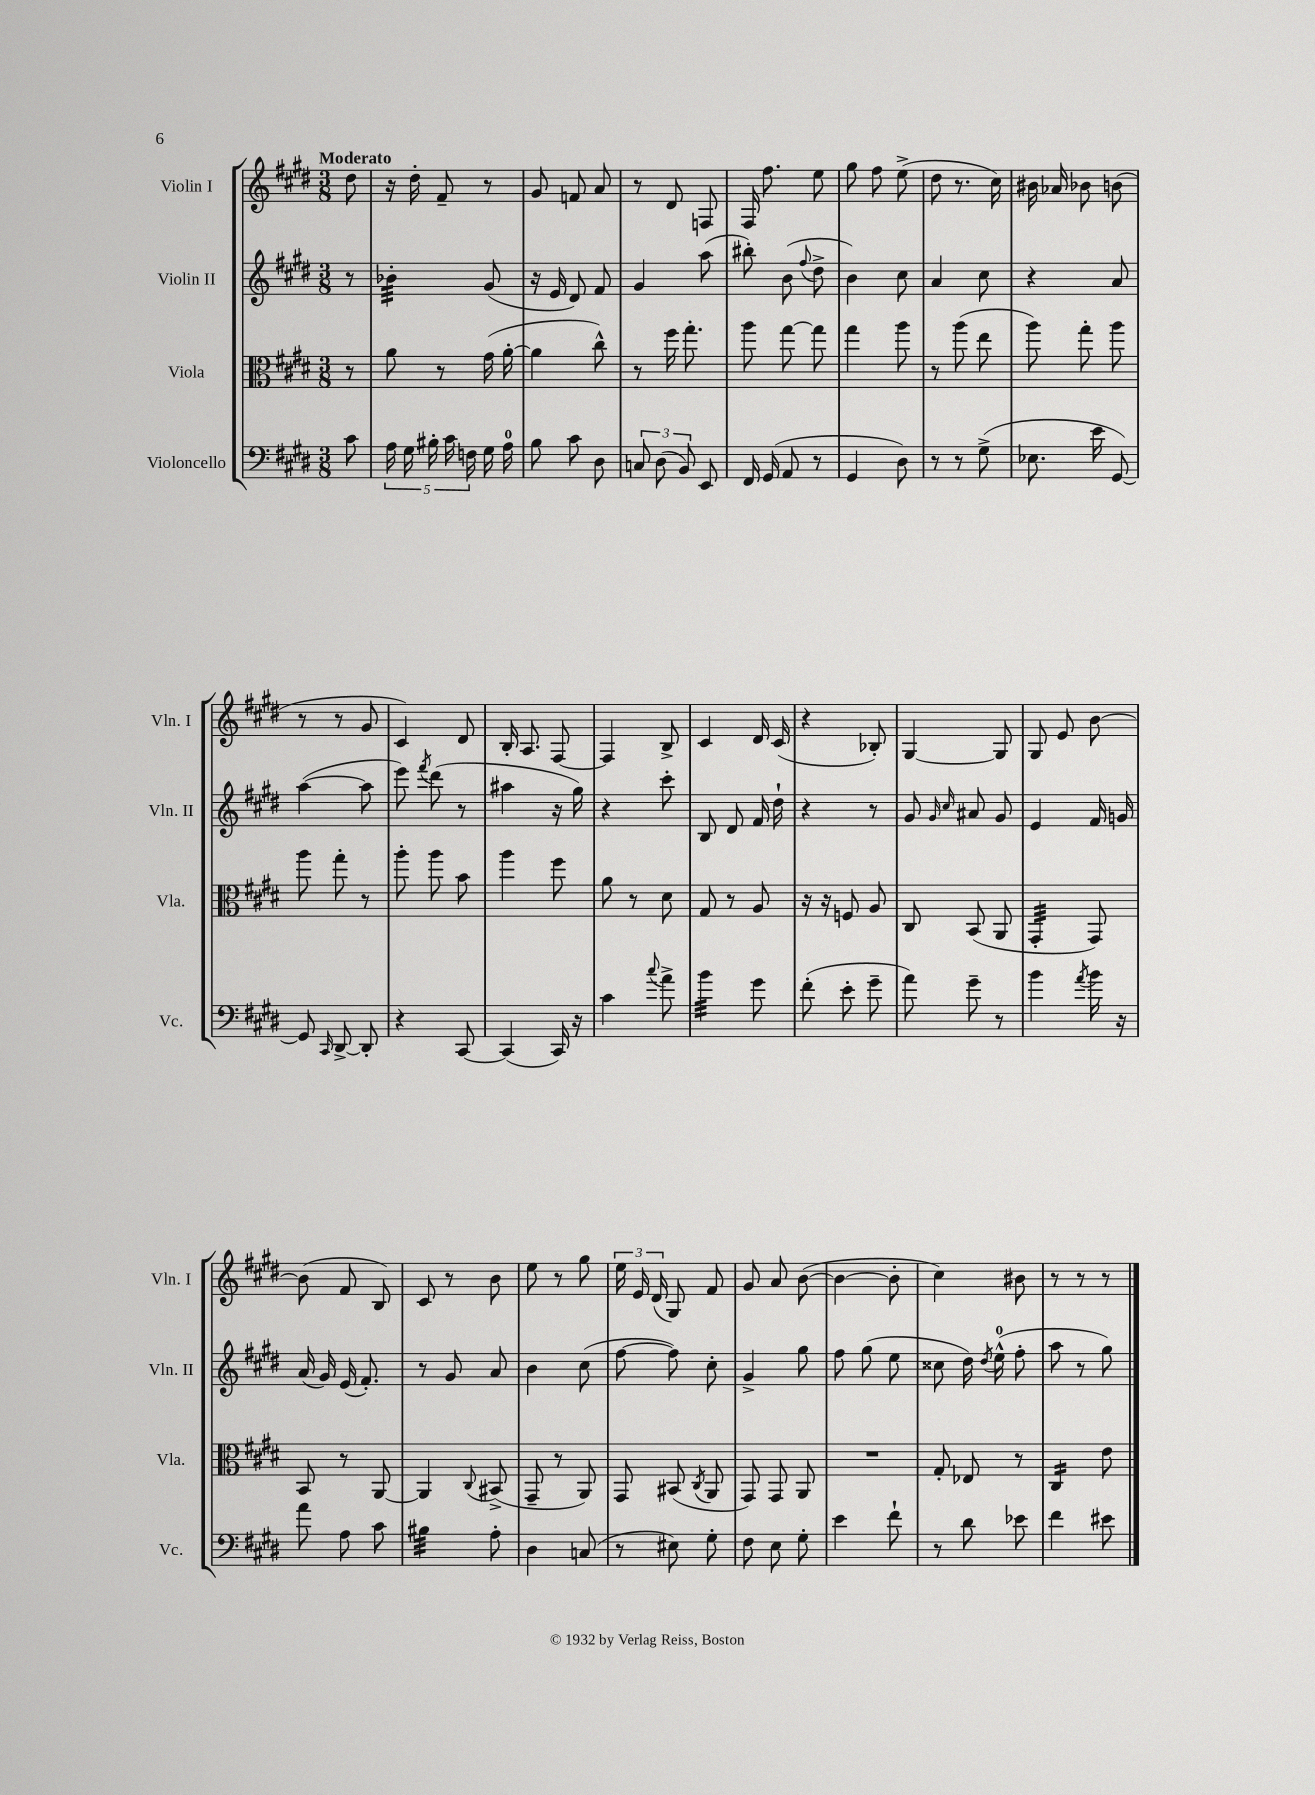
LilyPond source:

<<
\new StaffGroup <<
\new Staff = "s0" \with { instrumentName = "Violin I" shortInstrumentName = "Vln. I" } {
    \clef treble \key e \major \numericTimeSignature \time 3/8 \partial 8 \tempo "Moderato"
    \autoBeamOff dis''8 |
    r16 dis''16-. fis'8-- r8 |
    gis'8 f'8 a'8 |
    r8 dis'8 f8 |
    fis16 fis''8. e''8 |
    gis''8 fis''8 e''8->( |
    dis''8 r8. cis''16) |
    bis'16 aes'16 bes'8 b'8( |
    r8 r8 gis'8 |
    cis'4) dis'8 |
    b16-. a8. fis8~ |
    fis4 b8-> |
    cis'4 dis'16 cis'16( |
    r4 bes8-.) |
    gis4~ gis8 |
    gis8 e'8 b'8~ |
    b'8( fis'8 b8) |
    cis'8 r8 b'8 |
    e''8 r8 gis''8 |
    \tuplet 3/2 { e''16 e'16 dis'16( } gis8) fis'8 |
    gis'8 a'8 b'8~( |
    b'4~ b'8-. |
    cis''4) bis'8 |
    r8 r8 r8 \bar "|." |
}
\new Staff = "s1" \with { instrumentName = "Violin II" shortInstrumentName = "Vln. II" } {
    \clef treble \key e \major \numericTimeSignature \time 3/8 \partial 8
    \autoBeamOff r8 |
    bes'4:32-. gis'8( |
    r16 e'16 dis'8) fis'8 |
    gis'4 a''8( |
    bis''8-.) b'8( \appoggiatura { fis''8 } dis''8-> |
    b'4) cis''8 |
    a'4 cis''8 |
    r4 a'8 |
    a''4~( a''8 |
    e'''8) \acciaccatura { fis'''8 } dis'''8( r8 |
    ais''4 r16 gis''16) |
    r4 cis'''8-. |
    b8 dis'8 fis'16 dis''16-! |
    r4 r8 |
    gis'8 \grace { gis'16 cis''16 } ais'8 gis'8 |
    e'4 fis'16 g'16 |
    a'16( gis'16) e'16( fis'8.-.) |
    r8 gis'8 a'8 |
    b'4 cis''8( |
    fis''8~ fis''8) cis''8-. |
    gis'4-> gis''8 |
    fis''8 gis''8( e''8 |
    cisis''8 dis''16) \acciaccatura { dis''8 } e''16-0-^( fis''8-. |
    a''8 r8 gis''8) \bar "|." |
}
\new Staff = "s2" \with { instrumentName = "Viola" shortInstrumentName = "Vla." } {
    \clef alto \key e \major \numericTimeSignature \time 3/8 \partial 8
    \autoBeamOff r8 |
    a'8 r8 gis'16( a'16~-. |
    a'4 cis''8-^) |
    r8 fis''16 gis''8.-. |
    a''8 gis''8~ gis''8 |
    gis''4 a''8 |
    r8 a''8( e''8 |
    a''8) gis''8-. a''8 |
    a''8 gis''8-. r8 |
    a''8-. a''8 b'8 |
    a''4 fis''8 |
    a'8 r8 dis'8 |
    gis8 r8 a8 |
    r16 r16 f8 a8 |
    cis8 b,8( a,8 |
    gis,4:32-. gis,8) |
    b,8 r8 a,8~ |
    a,4 \appoggiatura { cis8 } bis,8->( |
    gis,8-- r8 a,8) |
    gis,8 bis,8( \acciaccatura { cis8 } a,8 |
    gis,8) gis,8 a,8 |
    R4. |
    gis8-. ees8 r8 |
    cis4:16 e'8 \bar "|." |
}
\new Staff = "s3" \with { instrumentName = "Violoncello" shortInstrumentName = "Vc." } {
    \clef bass \key e \major \numericTimeSignature \time 3/8 \partial 8
    \autoBeamOff cis'8 |
    \tuplet 5/4 { a16 gis16 bis16-. cis'16 f16 } gis16 a16-0 |
    b8 cis'8 dis8 |
    \tuplet 3/2 { c8 dis8( b,8) } e,8 |
    fis,16 gis,16( a,8 r8 |
    gis,4 dis8) |
    r8 r8 gis8->( |
    ees8. e'16 gis,8~) |
    gis,8 \grace { cis,16 } dis,8~-> dis,8-. |
    r4 cis,8~ |
    cis,4( cis,16) r16 |
    cis'4 \appoggiatura { cis''8 } a'8-> |
    b'4:32 gis'8 |
    fis'8-.( e'8-. gis'8-- |
    a'8) gis'8-- r8 |
    b'4 \acciaccatura { a'8 } b'16 r16 |
    a'8 a8 cis'8 |
    bis4:32 a8-. |
    dis4 c8( |
    r8 eis8) gis8-. |
    fis8 e8 gis8-. |
    e'4 fis'8-! |
    r8 dis'8 ees'8 |
    fis'4 eis'8 \bar "|." |
}
>>
>>
\layout { \context { \Score \remove "Bar_number_engraver" } }
